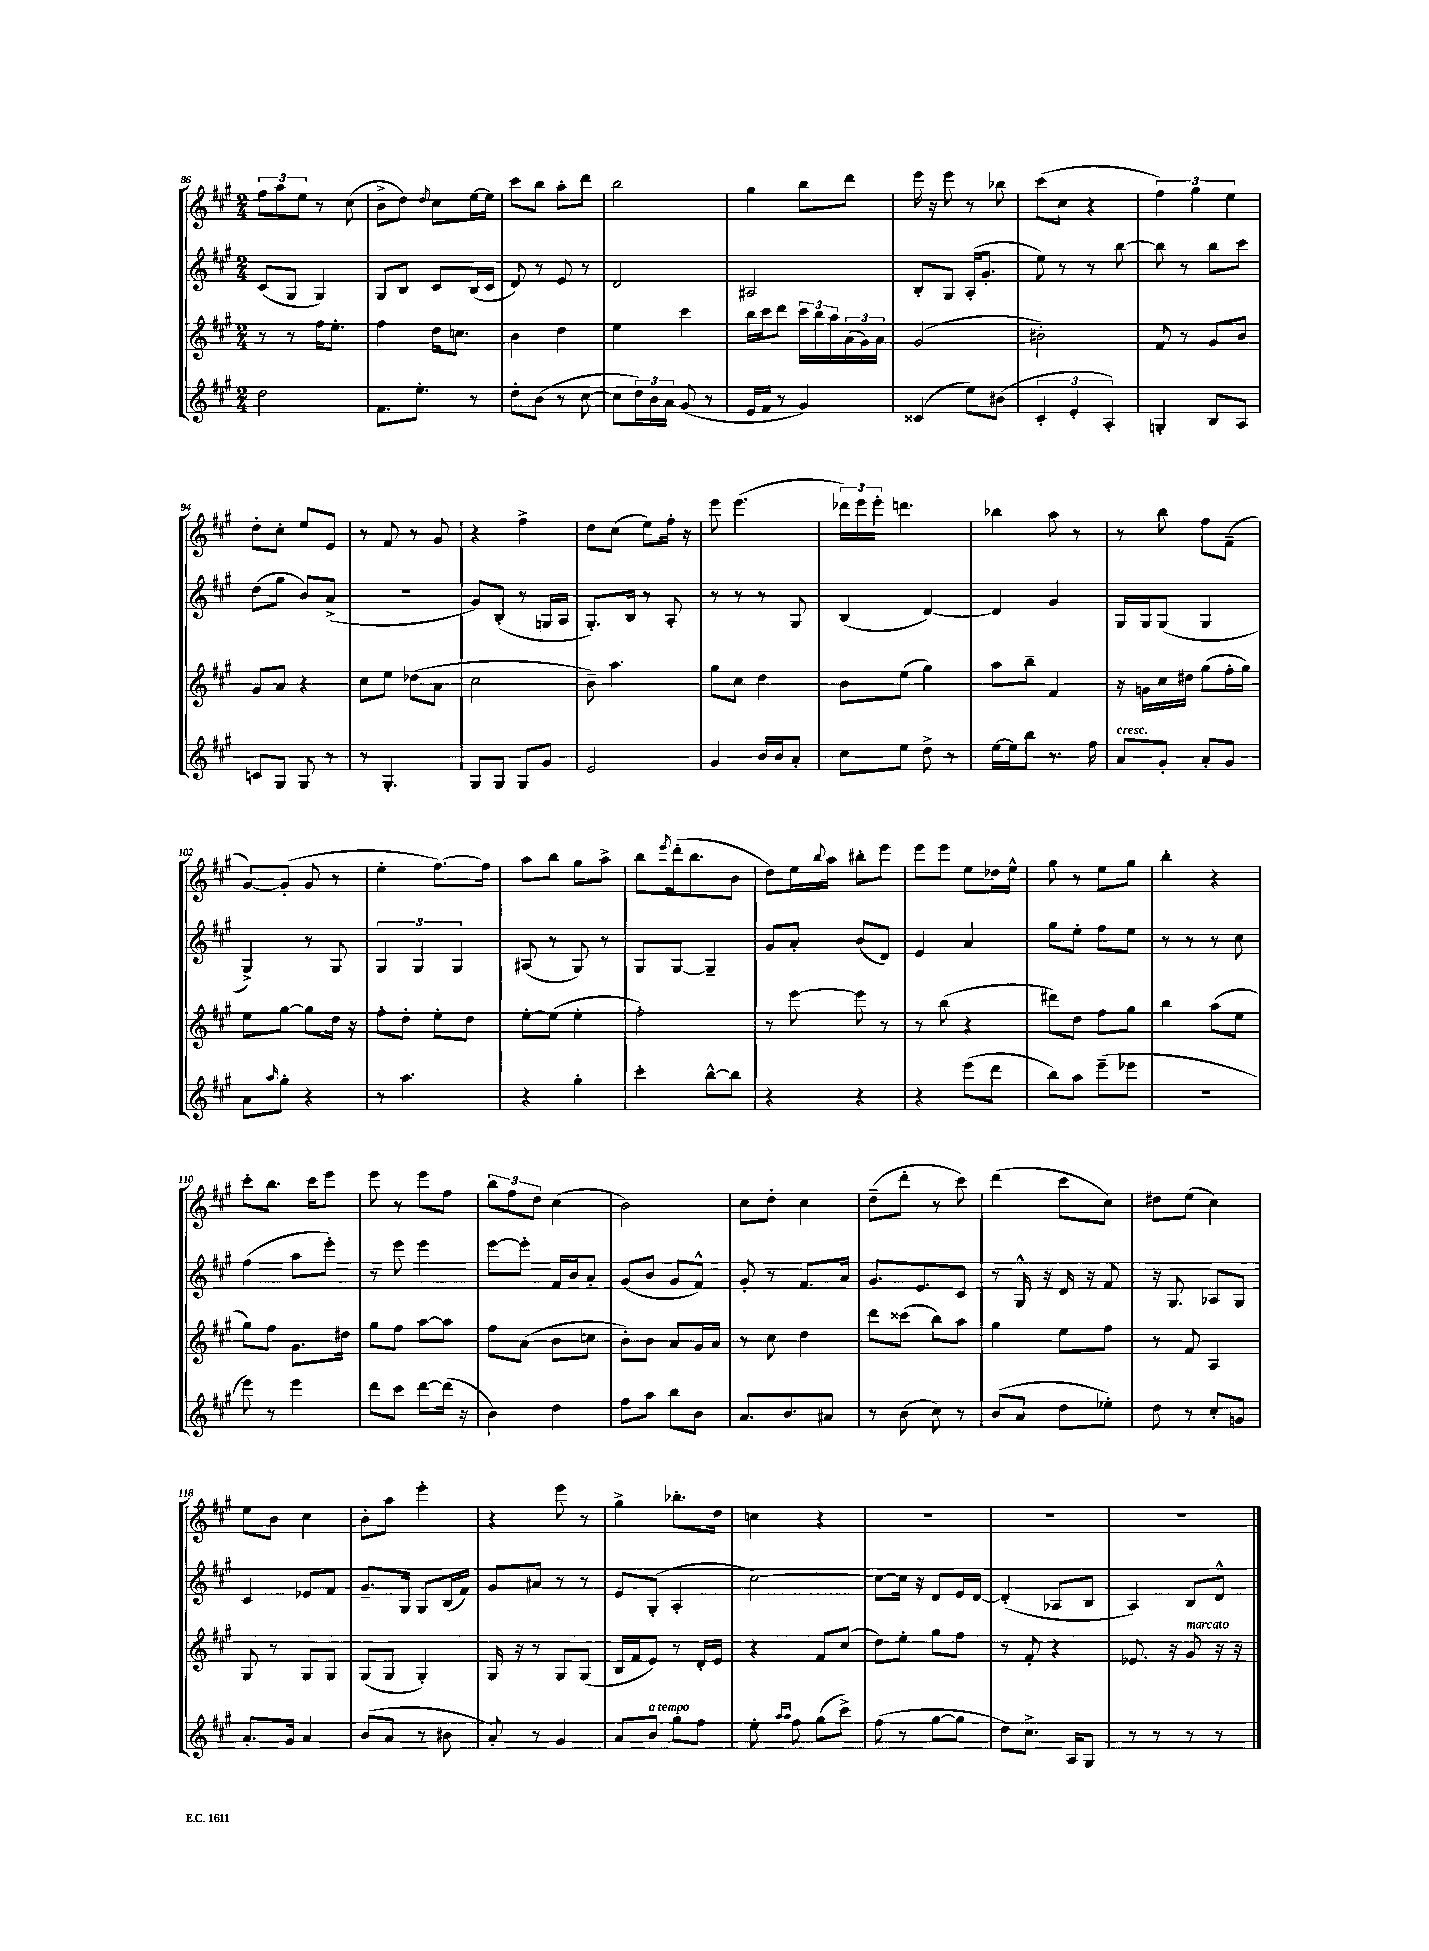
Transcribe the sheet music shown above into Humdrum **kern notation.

**kern	**kern	**kern	**kern
*staff4	*staff3	*staff2	*staff1
*clefG2	*clefG2	*clefG2	*clefG2
*k[f#c#g#]	*k[f#c#g#]	*k[f#c#g#]	*k[f#c#g#]
*M2/4	*M2/4	*M2/4	*M2/4
2dd	8r	(8c#	12ff#
.	.	.	12aa
.	8r	8G#	.
.	.	.	12ee
.	16ff#	4G#)	8r
.	8.ee'	.	.
.	.	.	(8cc#
=	=	=	=
8.f#	4ff#	8G#	8b^
.	.	8B	8dd)
8.ee'	.	.	.
.	.	.	8qdd
.	16dd	8c#	8cc#
.	8.cc	.	.
8r	.	(16B	[16ee
.	.	16c#	16ee]
=	=	=	=
8dd'	4b	8d)	8ccc#
(8b	.	8r	8bb
8r	4dd	8e	8aa'
[8cc#	.	8r	8ddd
=	=	=	=
8cc#]	4ee	2d	2bb
24dd)	.	.	.
24b	.	.	.
24a	.	.	.
(8g#	4ccc#	.	.
8r	.	.	.
=	=	=	=
16e	16bb	2A#	4gg#
16f#	16ccc#	.	.
8r	8ddd	.	.
4g#)	24ccc#	.	8bb
.	24bb	.	.
.	24aa	.	.
.	(24a	.	8ddd
.	24g#)	.	.
.	24a	.	.
=	=	=	=
(4c##	(2g#	8B'	16eee
.	.	.	16r
.	.	8G#	8eee
8ee)	.	(16A'	8r
.	.	8.g#'	.
(8b#	.	.	8bb-
=	=	=	=
6c#'	2b#')	8ee)	(8ccc#
.	.	8r	8cc#
6e'	.	.	.
.	.	8r	4r
6A')	.	.	.
.	.	[8bb	.
=	=	=	=
4G'	8f#	8bb]	6ff#)
.	8r	8r	.
.	.	.	6gg#
8B	8g#	8bb	.
.	.	.	6ee
8A	8b	8ccc#	.
=	=	=	=
8c	8g#	(8dd	8dd'
8G#	8a	8gg#	8cc#'
8G#	4r	8b)	8ee
8r	.	(8a^	8e
=	=	=	=
8r	8cc#	2r	8r
4.G#'	8ee	.	8f#
.	(8dd-	.	8r
.	8a	.	8g#
=	=	=	=
8G#	2cc#	8g#)	4r
8G#	.	(8B'	.
8G#	.	8r	4ff#^
8g#	.	16G	.
.	.	16A	.
=	=	=	=
2e	8b~)	8.G#')	8dd
.	4.aa	.	(8cc#
.	.	16B	.
.	.	8r	8ee)
.	.	8A'	16ff#'
.	.	.	16r
=	=	=	=
4g#	8gg#	8r	8eee
.	8cc#	8r	(4.eee
16b	4dd	8r	.
16b	.	.	.
8a'	.	8G#	.
=	=	=	=
8cc#	8b	(4B	24ddd-)
.	.	.	24eee
.	.	.	24eee'
8ee	(8ee	.	4.ddd
8dd^	4gg#)	[4d)	.
8r	.	.	.
=	=	=	=
[16ee	8aa	4d]	4bb-
16ee]	.	.	.
8bb	8bb~	.	.
8.r	4f#	4g#	8aa
.	.	.	8r
16ff#	.	.	.
=	=	=	=
8a	16r	16G#	8r
.	16g	16G#	.
8g#'	16cc#	(8G#	8bb
.	16dd#	.	.
8a'	(8gg#	4G#	8ff#
8g#	16ff#'	.	(8f#~
.	16gg#)	.	.
=	=	=	=
8a	8ee	4G#^)	[8g#)
16qqaa	.	.	.
8gg#'	[8gg#	.	(8g#']
4r	8gg#]	8r	8g#
.	16dd	8G#	8r
.	16r	.	.
=	=	=	=
8r	8ff#'	6G#	4ee'
4.aa	8dd'	.	.
.	.	6G#	.
.	8ee'	.	[8.ff#)
.	.	6G#	.
.	8dd	.	.
.	.	.	16ff#]
=	=	=	=
4r	[8ee'	(8A#	8aa
.	(8ee]	8r	8bb
4gg#'	4ee'	8G#)	8gg#
.	.	8r	8aa^
=	=	=	=
4ccc#'	2ff#')	8G#	8bb
.	.	.	8qeee
.	.	[8G#	(16ddd'
.	.	.	8.bb
[8bb^^	.	4G#~]	.
8bb]	.	.	8b
=	=	=	=
4r	8r	8g#	8dd)
.	[8eee	8a'	16ee
.	.	.	8qqbb
.	.	.	16aa
4r	8eee]	(8b	8bb#'
.	8r	8d)	8eee
=	=	=	=
4r	8r	4e	8eee
.	(8bb	.	8eee
(8eee	4r	4a	8ee
8ddd	.	.	16dd-
.	.	.	16ee^^
=	=	=	=
8bb)	8ddd#)	8gg#	8gg#
8aa	8dd	8ee'	8r
(8eee~	8ff#	8ff#	8ee
8eee-	8gg#	8ee	8gg#
=	=	=	=
2r	4bb	8r	4bb'
.	.	8r	.
.	(8aa	8r	4r
.	8ee	8cc#	.
=	=	=	=
8eee)	8gg#)	(4ff#	8ccc#'
8r	8ff#	.	8.bb
4eee	8.g#	8aa	.
.	.	.	16ccc#
.	.	8eee')	8eee
.	16dd#	.	.
=	=	=	=
8ddd	8gg#	8r	8eee
8ccc#	8ff#	8eee	8r
[8ddd	[8aa	4eee	8eee
(16ddd]	8aa]	.	8ff#
16r	.	.	.
=	=	=	=
4b)	8ff#	[8eee	12bb
.	.	.	12ff#
.	(8a	8eee']	.
.	.	.	12dd
4dd	8b	16f#	(4cc#
.	.	16b	.
.	8cc	8a'	.
=	=	=	=
8ff#	8b')	(8g#	2b)
8aa	8b	8b	.
8bb	8a	8g#	.
8b	16g#	8f#^^)	.
.	16a	.	.
=	=	=	=
8.a	8r	8g#'	8cc#
.	8cc#	8r	8dd'
8.b	.	.	.
.	4dd	8.f#	4cc#
8a#	.	.	.
.	.	16a	.
=	=	=	=
8r	8ddd	8.g#	(8dd~
(8b	(8ccc##	.	8ddd'
.	.	8.e	.
8cc#)	8bb)	.	8r
8r	8aa	8c#	8ccc#)
=	=	=	=
(8b	4gg#	8r	(4ddd
8a	.	16G#^^	.
.	.	16r	.
8dd	8ee	16d	8ccc#
.	.	16r	.
8ee-')	8ff#	8f#	8cc#)
=	=	=	=
8dd	8r	16r	8dd#
.	.	8.G#	.
8r	8f#	.	(8ee
8cc#'	4A	8A-	4cc#)
8g	.	8G#	.
=	=	=	=
8.a'	8G#	4c#	8ee
.	8r	.	8b
16g#	.	.	.
4a	8G#	8e-	4cc#
.	8G#	8f#	.
=	=	=	=
(8b	(8G#	8.g#~	8b'
8a	8G#	.	8aa
.	.	16G#	.
8r	4G#')	8G#	4eee'
8b#	.	(16B	.
.	.	16f#)	.
=	=	=	=
8a')	16G#	8g#	4r
.	16r	.	.
8r	8r	8a#	.
4g#	8G#	8r	8eee
.	(8G#	8r	8r
=	=	=	=
8a	16B	8e	4gg#^
.	16f#	.	.
8b	8e)	(8G#'	.
8gg#	8r	4A'	8.bb-'
8ff#	16d'	.	.
.	16e	.	16dd
=	=	=	=
8ee'	4r	[2cc#)	4cc
16qqaa	.	.	.
16qqaa	.	.	.
8ff#	.	.	.
(8gg#	8f#	.	4r
8ccc#^)	(8cc#	.	.
=	=	=	=
(8ff#	8dd)	8cc#_	2r
8r	8ee'	16cc#]	.
.	.	16r	.
[8gg#	8gg#	8d	.
8gg#]	8ff#	16e	.
.	.	[16d	.
=	=	=	=
8dd)	8r	(4d']	2r
8.cc#^	8f#'	.	.
.	4r	8A-	.
16A	.	.	.
8G#	.	8B	.
=	=	=	=
8r	8.e-	4A)	2r
8r	.	.	.
.	16r	.	.
8r	8g#	8B	.
8r	16r	8d^^	.
.	16r	.	.
==	==	==	==
*-	*-	*-	*-
